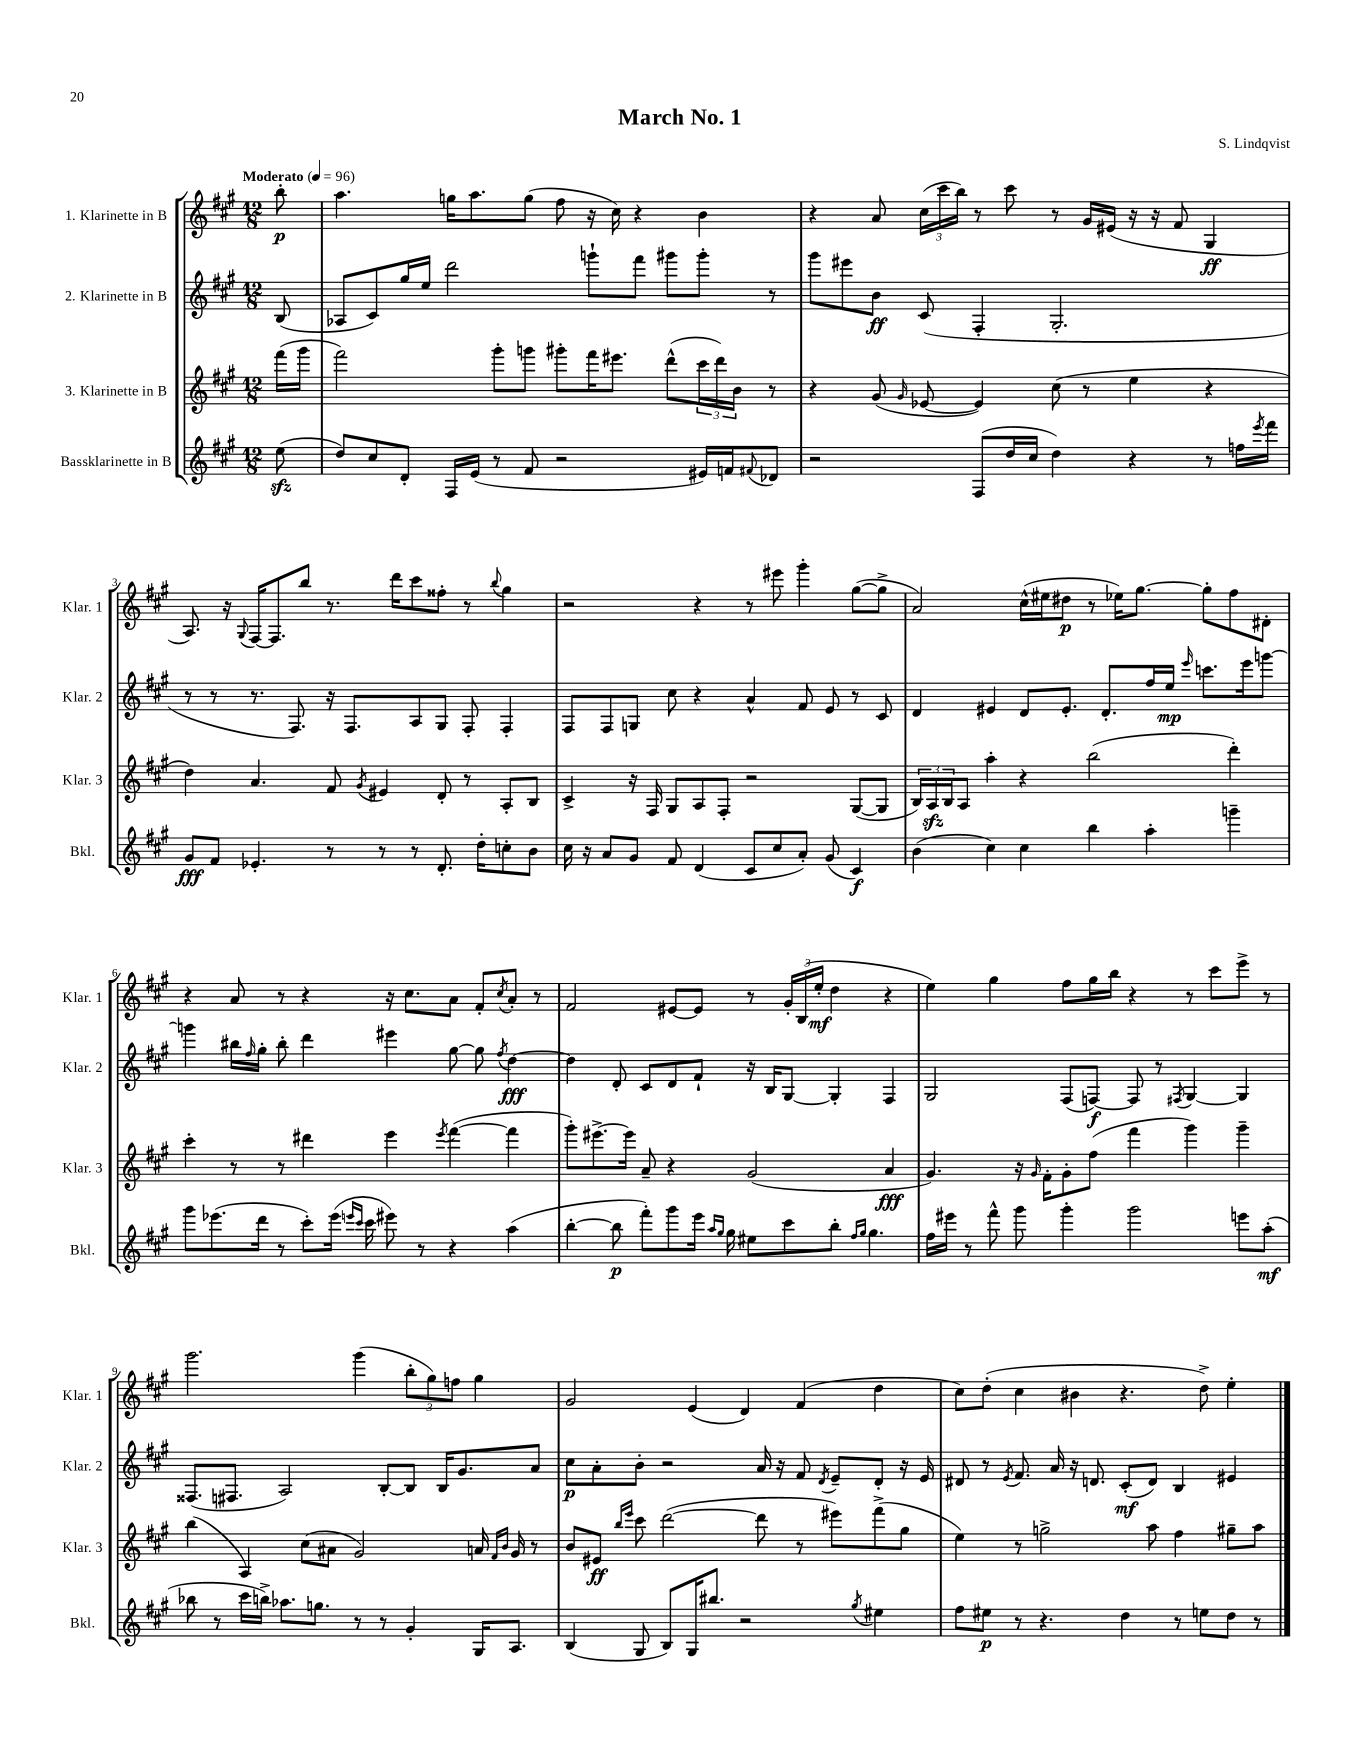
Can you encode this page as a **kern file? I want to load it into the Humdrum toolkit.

**kern	**dynam	**kern	**dynam	**kern	**dynam	**kern	**dynam
*part4	*part4	*part3	*part3	*part2	*part2	*part1	*part1
*staff4	*staff4	*staff3	*staff3	*staff2	*staff2	*staff1	*staff1
*I"Bassklarinette in B	*	*I"3. Klarinette in B	*	*I"2. Klarinette in B	*	*I"1. Klarinette in B	*
*I'Bkl.	*	*I'Klar. 3	*	*I'Klar. 2	*	*I'Klar. 1	*
*clefG2	*	*clefG2	*	*clefG2	*	*clefG2	*
*k[f#c#g#]	*	*k[f#c#g#]	*	*k[f#c#g#]	*	*k[f#c#g#]	*
*M12/8	*	*M12/8	*	*M12/8	*	*M12/8	*
*MM96	*	*MM96	*	*MM96	*	*MM96	*
=	=	=	=	=	=	=	=
!	!	!	!	!	!	!LO:TX:a:B:t=Moderato	!
(8eezz\	.	(16fff#\LL	.	(8B/	.	8bb'\	p
.	.	16ggg#\JJ	.	.	.	.	.
=1	=1	=1	=1	=1	=1	=1	=1
8dd/L)	.	2fff#\)	.	8A-X/L	.	4.aa\	.
8cc#/	.	.	.	8c#/)	.	.	.
8d'/J	.	.	.	16gg#/L	.	.	.
.	.	.	.	16ee/JJ	.	.	.
16F#/LL	.	.	.	2ddd\	.	16ggn\KL	.
(16e/JJ	.	.	.	.	.	8.aa\	.
8r	.	8ggg#'\L	.	.	.	.	.
8f#/	.	8gggn\J	.	.	.	(8gg\J	.
2r	.	8ggg#X'\L	.	.	.	8ff#\	.
.	.	16fff#\K	.	8gggn`\L	.	16r	.
.	.	8.eee#X\J	.	.	.	16cc#\)	.
.	.	.	.	8fff#\J	.	4r	.
.	.	(8ddd^^\L	.	8ggg#X\L	.	.	.
16e#X/LL)	.	24ccc#\L	.	8ggg#'\J	.	4b\	.
.	.	24ddd\)	.	.	.	.	.
16fn/J	.	.	.	.	.	.	.
.	.	24b\JJ	.	.	.	.	.
8qqf#X/	.	.	.	.	.	.	.
8d-X/J	.	8r	.	8r	.	.	.
=2	=2	=2	=2	=2	=2	=2	=2
2r	.	4r	.	8ggg#\L	.	4r	.
.	.	.	.	8eee#X\	.	.	.
.	.	(8g#/	.	8b\J	ff	8a/	.
.	.	16qqg#/	.	.	.	.	.
.	.	[8e-X/	.	(8c#/	.	(24cc#\LL	.
.	.	.	.	.	.	24ccc#\	.
.	.	.	.	.	.	24bb\JJ)	.
(8F#/L	.	4e-/])	.	4F#'/	.	8r	.
16dd/L	.	.	.	.	.	8ccc#\	.
16cc#/JJ	.	.	.	.	.	.	.
4dd\)	.	(8cc#\	.	2.G#'/	.	8r	.
.	.	8r	.	.	.	16g#/LL	.
.	.	.	.	.	.	(16e#X/JJ	.
4r	.	4ee\	.	.	.	16r	.
.	.	.	.	.	.	16r	.
.	.	.	.	.	.	8f#/	.
8r	.	4r	.	.	.	4G#/	ff
16ffn\LL	.	.	.	.	.	.	.
8qeee/	.	.	.	.	.	.	.
16fff#\JJ	.	.	.	.	.	.	.
!!LO:LB:g=z
=3	=3	=3	=3	=3	=3	=3	=3
8g#/L	fff	4dd\)	.	8r	.	8.A/)	.
8f#/J	.	.	.	8r	.	.	.
.	.	.	.	.	.	16r	.
.	.	.	.	.	.	8qqG#/	.
4.e-X'/	.	4.a/	.	8.r	.	[16F#/KL	.
.	.	.	.	.	.	8.F#/]	.
.	.	.	.	8.F#/)	.	.	.
.	.	.	.	.	.	8bb/J	.
8r	.	8f#/	.	16r	.	8.r	.
.	.	.	.	8.F#/L	.	.	.
.	.	8qg#/	.	.	.	.	.
8r	.	4e#X/	.	.	.	.	.
.	.	.	.	.	.	16ddd\KL	.
8r	.	.	.	8A/	.	8ccc#\	.
8.d'/	.	8d'/	.	8G#/J	.	8ff##X'\J	.
.	.	8r	.	8F#'/	.	8r	.
16dd'\KL	.	.	.	.	.	.	.
.	.	.	.	.	.	8qqbb/	.
8ccn'\	.	8A'/L	.	4F#'/	.	4gg#\	.
8b\J	.	8B/J	.	.	.	.	.
=4	=4	=4	=4	=4	=4	=4	=4
16cc#\	.	4c#^/	.	8F#/L	.	2r	.
16r	.	.	.	.	.	.	.
8a/L	.	.	.	8F#/	.	.	.
8g#/J	.	16r	.	8Gn/J	.	.	.
.	.	16F#/	.	.	.	.	.
8f#/	.	8G#/L	.	8cc#\	.	.	.
(4d/	.	8A/	.	4r	.	4r	.
.	.	8F#'/J	.	.	.	.	.
8c#/L	.	2r	.	4a^^/	.	8r	.
8cc#/	.	.	.	.	.	8eee#X\	.
8a'/J)	.	.	.	8f#/	.	4ggg#'\	.
(8g#/	.	.	.	8e/	.	.	.
4c#/)	f	([8G#/L	.	8r	.	([8gg#\L	.
.	.	8G#/J]	.	8c#/	.	8gg#^\J]	.
=5	=5	=5	=5	=5	=5	=5	=5
(4b\	.	24B/LL)	.	4d/	.	2a/)	.
.	.	24Azz/	.	.	.	.	.
.	.	24B/J	.	.	.	.	.
.	.	8A/J	.	.	.	.	.
4cc#\)	.	4aa'\	.	4e#X/	.	.	.
4cc#\	.	4r	.	8d/L	.	(16cc#^^\LL	.
.	.	.	.	.	.	16ee#X\J	.
.	.	.	.	8.e#'/J	.	8dd#X\J	p
4bb\	.	(2bb\	.	.	.	8r	.
.	.	.	.	8.d'/L	.	.	.
.	.	.	.	.	.	16ee-X\KL)	.
.	.	.	.	.	.	[8.gg#\J	.
4aa'\	.	.	.	16ff#/L	.	.	.
.	.	.	.	16ee/JJ	mp	.	.
.	.	.	.	16qqeee/	.	.	.
.	.	.	.	8.cccn\L	.	8gg#'\L]	.
4gggn~\	.	4ddd'\)	.	.	.	8ff#\	.
.	.	.	.	16eee\k	.	.	.
.	.	.	.	[8gggn\J	.	8d#X'\J	.
!!LO:LB:g=z
=6	=6	=6	=6	=6	=6	=6	=6
8ggg#\L	.	4ccc#'\	.	4gggn\]	.	4r	.
(8.eee-X\	.	.	.	.	.	.	.
.	.	8r	.	16bb#X\LL	.	8a/	.
.	.	.	.	16qqff#/	.	.	.
16ddd\Jk	.	.	.	16gg#'\JJ	.	.	.
8r	.	8r	.	8bb#'\	.	8r	.
8ccc#'\L)	.	4ddd#X\	.	4ddd\	.	4r	.
(16eee-\Jk	.	.	.	.	.	.	.
16qqeeen/LL	.	.	.	.	.	.	.
16qqccc#/JJ	.	.	.	.	.	.	.
16ccc#\	.	.	.	.	.	.	.
8eee#X\)	.	4eee\	.	4eee#X\	.	16r	.
.	.	.	.	.	.	8.cc#\L	.
8r	.	.	.	.	.	.	.
.	.	8qeee/	.	.	.	.	.
4r	.	([4fff#\	.	[8gg#\	.	8a\J	.
.	.	.	.	8gg#\]	.	8f#'/L	.
.	.	.	.	8qff#/	.	8qcc#/	.
(4aa\	.	4fff#\]	.	[4dd\	fff	8a'/J	.
.	.	.	.	.	.	8r	.
=7	=7	=7	=7	=7	=7	=7	=7
[4bb'\	.	8ggg#'\L)	.	4dd\]	.	2f#/	.
.	.	[8.eee#X^\	.	.	.	.	.
8bb\]	p	.	.	8d'/	.	.	.
.	.	16eee#\Jk]	.	.	.	.	.
8fff#'\L)	.	8a~/	.	8c#/L	.	.	.
8ggg#\	.	4r	.	8d/	.	[8e#X/L	.
16eee\Jk	.	.	.	8f#`/J	.	8e#/J]	.
16qqaa/LL	.	.	.	.	.	.	.
16qqgg#/JJ	.	.	.	.	.	.	.
16gg#\	.	.	.	.	.	.	.
8ee#X\L	.	(2g#/	.	16r	.	8r	.
.	.	.	.	16B/KL	.	.	.
8ccc#\	.	.	.	[8G#/J	.	24g#'/LL	.
.	.	.	.	.	.	(24B/	.
.	.	.	.	.	.	24ee'/JJ	mf
8bb'\J	.	.	.	4G#'/]	.	4dd\	.
16qqff#/LL	.	.	.	.	.	.	.
16qqgg#/JJ	.	.	.	.	.	.	.
4.gg#\	.	.	.	.	.	.	.
.	.	4a/	fff	4F#/	.	4r	.
=8	=8	=8	=8	=8	=8	=8	=8
16ff#\LL	.	4.g#/)	.	2G#/	.	4ee\)	.
16eee#X\JJ	.	.	.	.	.	.	.
8r	.	.	.	.	.	.	.
8fff#^^\	.	.	.	.	.	4gg#\	.
8ggg#\	.	16r	.	.	.	.	.
.	.	16qqg#/	.	.	.	.	.
.	.	16f#'\KL	.	.	.	.	.
4ggg#'\	.	8g#'\	.	(8F#/L	.	8ff#\L	.
.	.	(8ff#\J	.	[8Fn/J)	f	16gg#\L	.
.	.	.	.	.	.	16bb\JJ	.
2ggg#\	.	4fff#\	.	8F/]	.	4r	.
.	.	.	.	8r	.	.	.
.	.	.	.	8qF#X/	.	.	.
.	.	4ggg#\)	.	[4G#/	.	8r	.
.	.	.	.	.	.	8ccc#\L	.
8eeen\L	.	4ggg#~\	.	4G#/]	.	8eee^\J	.
(8aa'\J	mf	.	.	.	.	8r	.
!!LO:LB:g=z
=9	=9	=9	=9	=9	=9	=9	=9
8bb-X\	.	(4bb\	.	(8.F##X/L	.	2.ggg#\	.
8r	.	.	.	.	.	.	.
.	.	.	.	8.F#X/J	.	.	.
16ccc#\LL	.	4A/)	.	.	.	.	.
16bbn^\JJ)	.	.	.	.	.	.	.
8.aa-X\L	.	.	.	2A/)	.	.	.
.	.	(8cc#\L	.	.	.	.	.
8.ggn\J	.	.	.	.	.	.	.
.	.	8a#X\J	.	.	.	.	.
8r	.	2g#/)	.	.	.	(4ggg#\	.
8r	.	.	.	[8B'/L	.	.	.
4g#'/	.	.	.	8B/J]	.	12bb'\L	.
.	.	.	.	.	.	12gg#\)	.
.	.	.	.	16B/KL	.	.	.
.	.	.	.	.	.	12ffn\J	.
.	.	.	.	8.g#/	.	.	.
16G#/KL	.	16an/	.	.	.	4gg#\	.
.	.	16qqf#/LL	.	.	.	.	.
.	.	16qqb/JJ	.	.	.	.	.
8.A/J	.	16g#/	.	.	.	.	.
.	.	8r	.	8a/J	.	.	.
=10	=10	=10	=10	=10	=10	=10	=10
(4B/	.	8b/L	.	8cc#\L	p	2g#/	.
.	.	8e#X/J	ff	8a'\	.	.	.
.	.	16qqbb/LL	.	.	.	.	.
.	.	16qqeee/JJ	.	.	.	.	.
8G#/	.	8ccc#\	.	8b'\J	.	.	.
8B/L)	.	([2ddd\	.	2r	.	.	.
16G#/K	.	.	.	.	.	(4e/	.
8.bb#X/J	.	.	.	.	.	.	.
2r	.	.	.	.	.	4d/)	.
.	.	8ddd\]	.	16a/	.	.	.
.	.	.	.	16r	.	.	.
.	.	8r	.	8f#/	.	(4f#/	.
.	.	.	.	8qd/	.	.	.
.	.	8eee#X\L)	.	8e~/L	.	.	.
8qgg#/	.	.	.	.	.	.	.
4ee#X\	.	(8fff#^\	.	8d'/J	.	4dd\	.
.	.	8gg#\J	.	16r	.	.	.
.	.	.	.	16e/	.	.	.
=11	=11	=11	=11	=11	=11	=11	=11
8ff#\L	.	4ee\)	.	8d#X/	.	8cc#\L)	.
8ee#X\J	p	.	.	8r	.	(8dd'\J	.
.	.	.	.	8qe/	.	.	.
8r	.	8r	.	8.f#/	.	4cc#\	.
4.r	.	2ggn^\	.	.	.	.	.
.	.	.	.	16a/	.	.	.
.	.	.	.	16r	.	4b#X\	.
.	.	.	.	8.dn/	.	.	.
4dd\	.	.	.	(8c#'/L	mf	4.r	.
.	.	8aa\	.	8d/J)	.	.	.
8r	.	4ff#\	.	4B/	.	.	.
8een\L	.	.	.	.	.	8dd^\)	.
8dd\J	.	8gg#X~\L	.	4e#X/	.	4ee'\	.
8r	.	8aa\J	.	.	.	.	.
==	==	==	==	==	==	==	==
*-	*-	*-	*-	*-	*-	*-	*-
